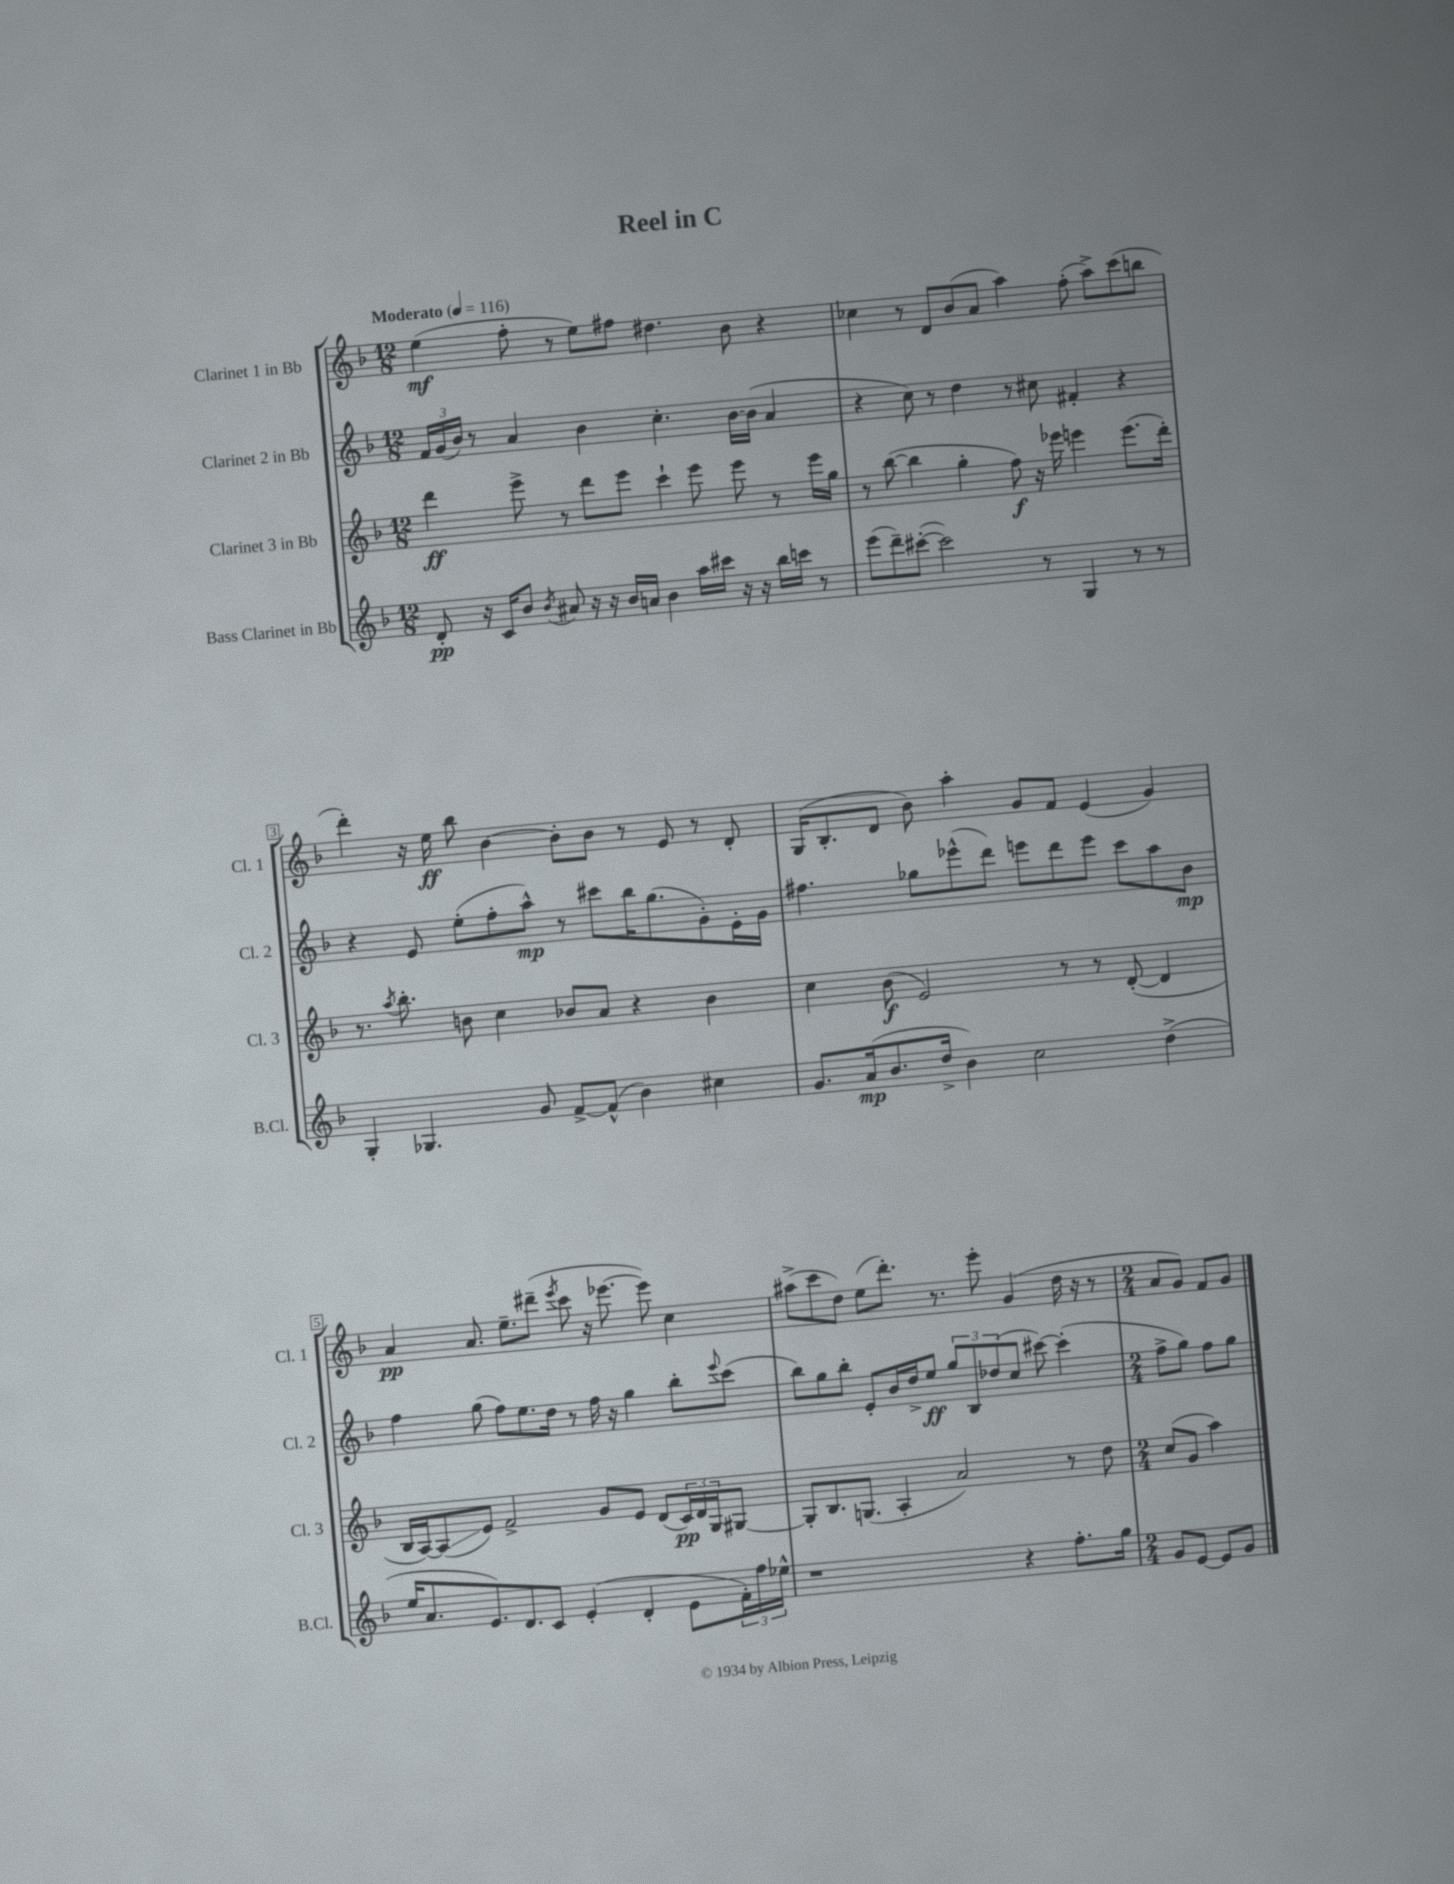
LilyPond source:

\header { title = "Reel in C" }
<<
\new StaffGroup <<
\new Staff = "s0" \with { instrumentName = "Clarinet 1 in Bb" shortInstrumentName = "Cl. 1" } {
    \clef treble \key f \major \numericTimeSignature \time 12/8 \tempo "Moderato" 4 = 116
    e''4\mf( f''8-. r8 e''8) fis''8 dis''4. bes'8 r4 |
    ces''4 r8 d'8 bes'8( a'8 a''4) f''8-.( a''8->) c'''8( b''8 |
    d'''4-.) r16 e''16\ff bes''8 bes'4~ bes'8-. bes'8 r8 e'8 r8 d'8-. |
    g16( bes8.-. d'8 bes'8) a''4-. g'8 f'8 e'4( g'4) |
    a'4\pp a'8. e''8.-- dis'''8--( \acciaccatura { e'''8 } c'''8 r16 ees'''8.~ ees'''8) c''4 |
    ais''8->( c'''8 d''8) e''8( d'''8.-.) r8. e'''8-. g'4( d''16 r16 r8 |
    \numericTimeSignature \time 2/4 a'8 g'8) f'8 g'8 \bar "|." |
}
\new Staff = "s1" \with { instrumentName = "Clarinet 2 in Bb" shortInstrumentName = "Cl. 2" } {
    \clef treble \key f \major \numericTimeSignature \time 12/8
    \tuplet 3/2 { f'16 g'16( bes'16) } r8 a'4 bes'4 c''4.-. bes'16~ bes'16( a'4 |
    r4 c''8) r8 d''4 r8 cis''8 fis'4-. r4 |
    r4 e'8 e''8-.( f''8-. a''8-^\mp) r8 cis'''8 bes''16 g''8.( g'8-.) e'16-. g'16 |
    fis''4. ges''8 ees'''8-^( d'''8) e'''8 d'''8 e'''8 c'''8 a''8 bes'8\mp |
    f''4 g''8( f''8) e''8. d''16 r8 f''16 r16 g''4 bes''8-. \appoggiatura { e'''8 } c'''8( |
    bes''8) g''8 bes''8-. e'8-. bes'16 d''16-> e''8\ff \tuplet 3/2 { g''8 bes8 des''8( } c''8 cis'''8~) cis'''4-.( |
    \numericTimeSignature \time 2/4 f''8-> g''8) f''8 g''8 \bar "|." |
}
\new Staff = "s2" \with { instrumentName = "Clarinet 3 in Bb" shortInstrumentName = "Cl. 3" } {
    \clef treble \key f \major \numericTimeSignature \time 12/8
    d'''4\ff e'''8-> r8 d'''8 e'''8 c'''4-! e'''8 e'''8 r8 e'''16 g''16 |
    r8 bes''8~( bes''4 g''4-. f''8\f) r16 ees'''16 e'''4 e'''8.( d'''16-.) |
    r8. \acciaccatura { a''8 } bes''8.-. b'8 c''4 bes'8 a'8 r4 bes'4 |
    c''4 bes'8\f( e'2) r8 r8 d'8~-.( d'4 |
    bes16 a16~) a8\glissando( e'8) f'2-> g'8 e'8 d'8( \tuplet 3/2 { c'16\pp) d'16 g16 } gis8~ |
    gis8-. bes8. g8.( a4-. a'2) r8 d''8 |
    \numericTimeSignature \time 2/4 c''8( g'8 a''4) \bar "|." |
}
\new Staff = "s3" \with { instrumentName = "Bass Clarinet in Bb" shortInstrumentName = "B.Cl." } {
    \clef treble \key f \major \numericTimeSignature \time 12/8
    d'8-.\pp r16 c'16 bes'8 \acciaccatura { bes'8 } ais'8 r16 r16 bes'16 a'16 bes'4 a''16 cis'''16 r16 r16 bes''16 c'''16 r8 |
    e'''8( d'''8--) cis'''8~-.( cis'''2) r8 g4 r8 r8 |
    g4-. ges4. g'8 f'8~-> f'8-^( bes'4) cis''4 |
    g'8. a'16\mp( bes'8. d''16-> bes'4) c''2 d''4->( |
    e''16 a'8. e'8.) d'8. c'8 e'4-.( d'4-. e'8 \tuplet 3/2 { f'16-.) f''16 ees''16-^ } |
    r1 r4 f''8.-. g''16 |
    \numericTimeSignature \time 2/4 g'8 e'8~ e'8 g'8 \bar "|." |
}
>>
>>
\layout { \context { \Score \override BarNumber.stencil = #(make-stencil-boxer 0.1 0.3 ly:text-interface::print) } }
